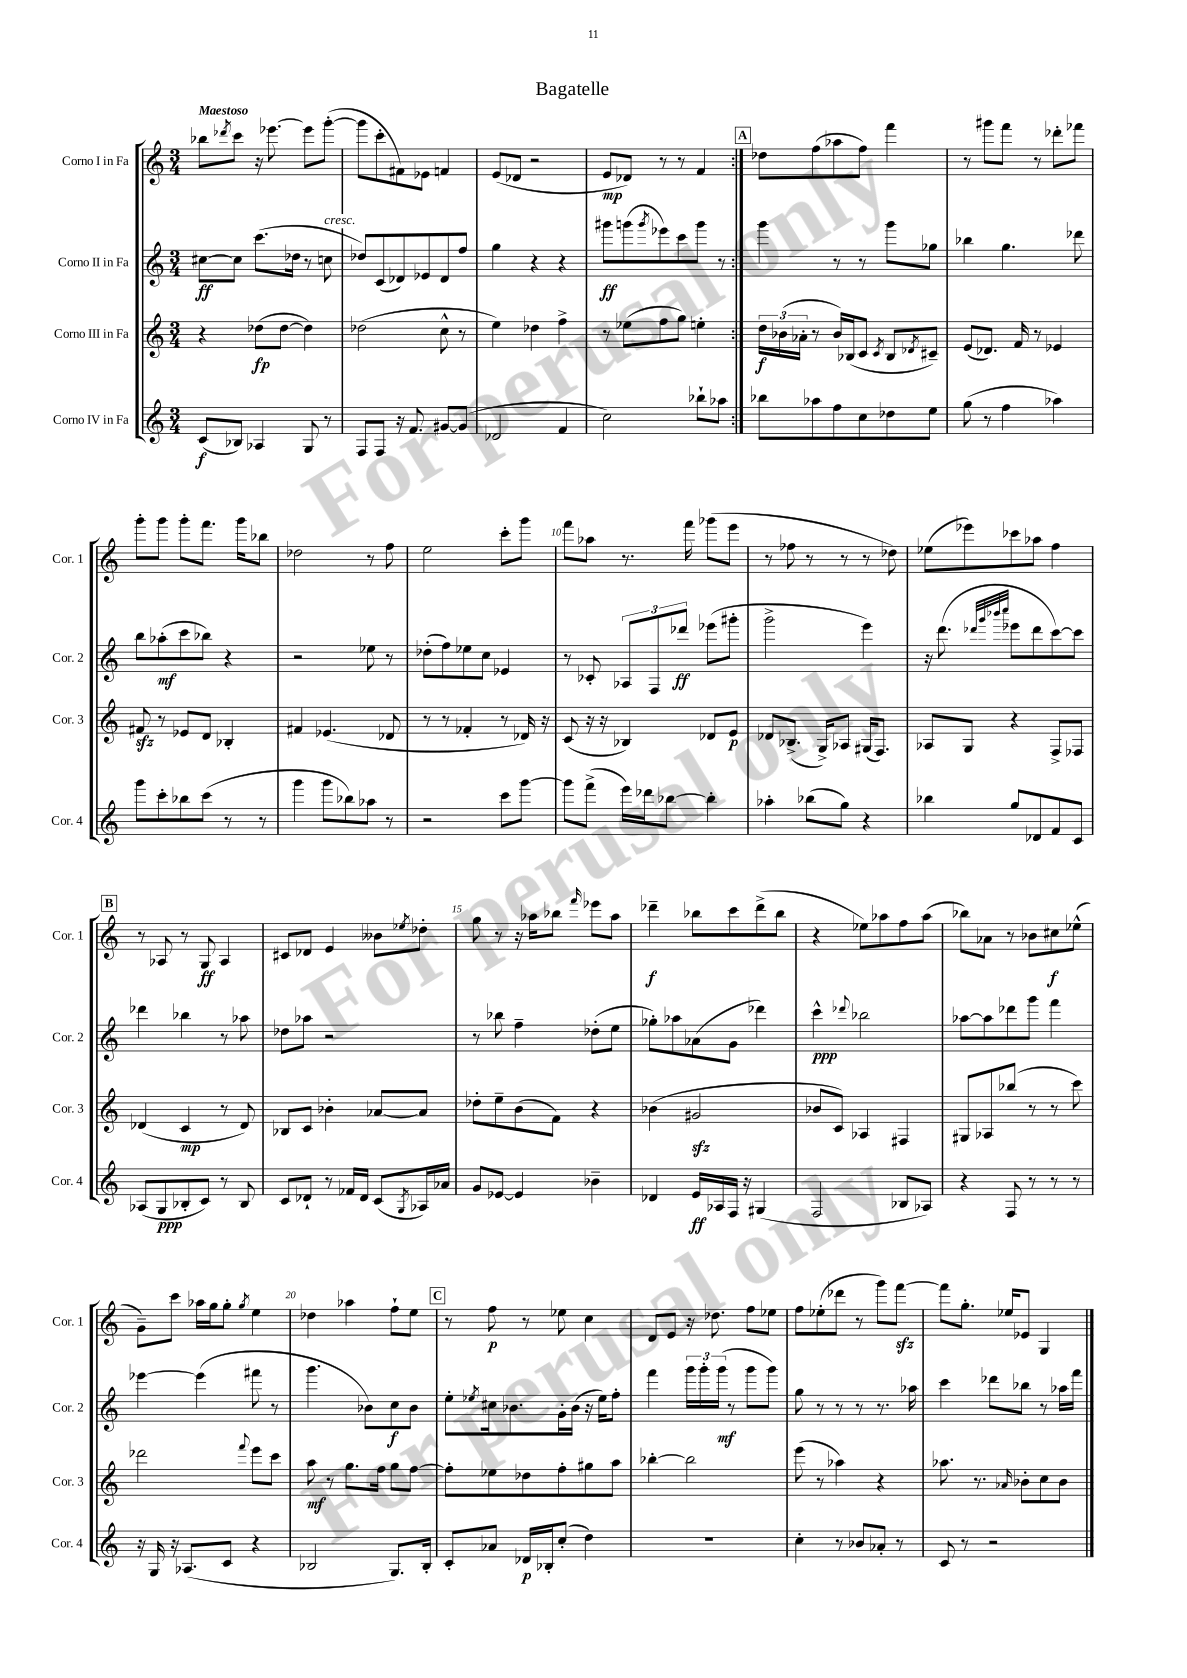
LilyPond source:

\header { title = "Bagatelle" }
<<
\new StaffGroup <<
\new Staff = "s0" \with { instrumentName = "Corno I in Fa" shortInstrumentName = "Cor. 1" } {
    \clef treble \key c \major \numericTimeSignature \time 3/4 \tempo "Maestoso"
    \repeat volta 2 { bes''8 \acciaccatura { des'''8 } c'''8 r16 ees'''8.~ ees'''8 g'''8~-.( |
    g'''8 c'''8-. fis'8) ees'8 f'4 |
    e'8( des'8 r2 |
    e'8\mp des'8) r8 r8 f'4 | }
    \mark \markup { \box "A" } des''8 f''8( aes''8 f''8) f'''4 |
    r8 gis'''8 f'''8 r8 des'''8-. fes'''8 |
    g'''8-. g'''8 g'''8-. f'''8. g'''16 bes''8 |
    des''2 r8 f''8 |
    e''2 c'''8-. g'''8 |
    f'''8 aes''8 r8. f'''16 ges'''8( e'''8 |
    r8 fes''8 r8 r8 r8 des''8) |
    ees''8( ees'''8) ces'''8 aes''8 f''4 |
    \mark \markup { \box "B" } r8 aes8 r8 g8\ff aes4 |
    cis'8 des'8 e'4 beses'8 \acciaccatura { ees''8 } des''8-. |
    g''8 r8 r16 aes''16 bes''8 \grace { f'''16 } ees'''8 aes''8 |
    des'''4--\f bes''8 c'''8 des'''8->( bes''8 |
    r4 ees''8) aes''8 f''8 aes''8( |
    bes''8) aes'8 r8 bes'8 cis''8\f ees''8-^( |
    g'8--) c'''8 aes''16 g''16 g''8-. \acciaccatura { g''8 } e''4 |
    des''4 aes''4 f''8-! e''8 |
    \mark \markup { \box "C" } r8 f''8\p r8 ees''8 c''4 |
    d'8 e'8 r16 des''8. f''8 ees''8 |
    f''8 ees''8-.( des'''8 r8 g'''8) f'''8~\sfz |
    f'''8 g''8.-. ees''16 ees'8 g4 \bar "|." |
}
\new Staff = "s1" \with { instrumentName = "Corno II in Fa" shortInstrumentName = "Cor. 2" } {
    \clef treble \key c \major \numericTimeSignature \time 3/4
    \repeat volta 2 { cis''8~\ff cis''8 c'''8.( des''16 r8 c''8^\markup { \italic "cresc." } |
    des''8) c'8( des'8) ees'8 des'8 f''8 |
    g''4 r4 r4 |
    gis'''8\ff g'''8( \acciaccatura { g'''8 } ees'''8) c'''8 g'''8 r8 | }
    \mark \markup { \box "A" } g'''4 r8 r8 g'''8 ges''8 |
    bes''4 g''4. des'''8 |
    b''8 aes''8-.\mf( c'''8 bes''8) r4 |
    r2 ees''8 r8 |
    des''8-.( f''8) ees''8 c''8 ees'4 |
    r8 ces'8-. \tuplet 3/2 { aes8 f8 des'''8\ff } ees'''8( gis'''8-. |
    g'''2-> e'''4) |
    r16 d'''8.( \grace { des'''32 g'''32 bes'''32 c''''32 } ees'''8 des'''8 c'''8~) c'''8 |
    \mark \markup { \box "B" } des'''4 bes''4 r8 aes''8 |
    des''8 aes''8 r2 |
    r8 bes''8 f''4-- des''8-.( e''8 |
    ges''8-.) aes''8 aes'8( g'8 des'''4) |
    c'''4-^\ppp \appoggiatura { des'''8 } bes''2 |
    aes''8~ aes''8 des'''8 g'''8 f'''4 |
    ees'''4~ ees'''4( fis'''8 r8 |
    g'''4. bes'8) c''8\f bes'8 |
    \mark \markup { \box "C" } e''8-. \acciaccatura { ees''8 } cis''16 bes'8. g'16-. bes'16( r16 ees''16) f''8-. |
    f'''4 \tuplet 3/2 { g'''16 g'''16-. g'''16\mf( } r8 g'''8 g'''8) |
    g''8 r8 r8 r8 r8. aes''16 |
    c'''4 des'''8 bes''8 r8 aes''16 f'''16 \bar "|." |
}
\new Staff = "s2" \with { instrumentName = "Corno III in Fa" shortInstrumentName = "Cor. 3" } {
    \clef treble \key c \major \numericTimeSignature \time 3/4
    \repeat volta 2 { r4 des''8\fp( des''8~ des''4) |
    des''2( c''8-^ r8 |
    e''4) des''4 f''4-> |
    r8 ees''8( f''8 g''8) e''4-. | }
    \mark \markup { \box "A" } \tuplet 3/2 { d''16\f bes'16( aes'16-. } r8 bes'16) bes16( c'8 \acciaccatura { c'8 } bes8 \acciaccatura { des'8 } cis'8--) |
    e'8( des'8.) f'16 r8 ees'4 |
    fis'8\sfz r8 ees'8 d'8 bes4-. |
    fis'4 ees'4.( des'8 |
    r8 r8 fes'4-. r8 des'16) r16 |
    c'8( r16 r16 bes4) des'8 e'8\p |
    des'8 bes8.->( g16->) aes8 gis16( f8.) |
    aes8 g8 r4 f8-> fes8 |
    \mark \markup { \box "B" } des'4( c'4\mp r8 des'8) |
    bes8 c'8 bes'4-. aes'8~ aes'8 |
    des''8-. e''8-- b'8( f'8) r4 |
    bes'4( gis'2\sfz |
    bes'8 c'8) aes4 fis4 |
    gis8 aes8 bes''8( r8 r8 c'''8) |
    des'''2 \appoggiatura { f'''8 } e'''8 c'''8 |
    a''8\mf r8 g''8. f''16 g''8 f''8~ |
    \mark \markup { \box "C" } f''8-. ees''8 des''8 f''8-. gis''8 a''8 |
    bes''4~-. bes''2 |
    e'''8( r8 aes''4) r4 |
    aes''8. r8. \grace { aes'16 } bes'8-. c''8 bes'8 \bar "|." |
}
\new Staff = "s3" \with { instrumentName = "Corno IV in Fa" shortInstrumentName = "Cor. 4" } {
    \clef treble \key c \major \numericTimeSignature \time 3/4
    \repeat volta 2 { c'8\f( bes8) aes4 g8 r8 |
    f8 f8 r16 f'8. gis'8~ gis'8( |
    des'2 f'4 |
    c''2) bes''8-! aes''8 | }
    \mark \markup { \box "A" } bes''8 aes''8 f''8 c''8 des''8 e''8 |
    g''8( r8 f''4 aes''4) |
    g'''8 c'''8-. bes''8 c'''8( r8 r8 |
    g'''4 g'''8 bes''8) aes''8 r8 |
    r2 c'''8 g'''8~ |
    g'''8 f'''8->( e'''16) des'''16 bes''8~ bes''4-. |
    aes''4-. bes''8( g''8) r4 |
    bes''4 g''8 des'8 f'8 c'8 |
    \mark \markup { \box "B" } aes8( g8\ppp bes8-. c'8) r8 bes8 |
    c'8 des'8-! r8 fes'16 des'16 c'8( \acciaccatura { g8 } aes16) aes'16 |
    g'8 ees'8~ ees'4 bes'4-- |
    des'4 e'16\ff aes16 f16 r16 gis4( |
    f2 bes8 aes8) |
    r4 f8 r8 r8 r8 |
    r16 g16 r16 aes8.( c'8 r4 |
    bes2 g8.) bes16-. |
    \mark \markup { \box "C" } c'8-. aes'8 des'16\p bes16-. c''8-.( d''4) |
    R2. |
    c''4-. r8 bes'8 aes'8-. r8 |
    c'8 r8 r2 \bar "|." |
}
>>
>>
\layout { \context { \Score \override BarNumber.break-visibility = ##(#f #t #t) barNumberVisibility = #(every-nth-bar-number-visible 5) } }
